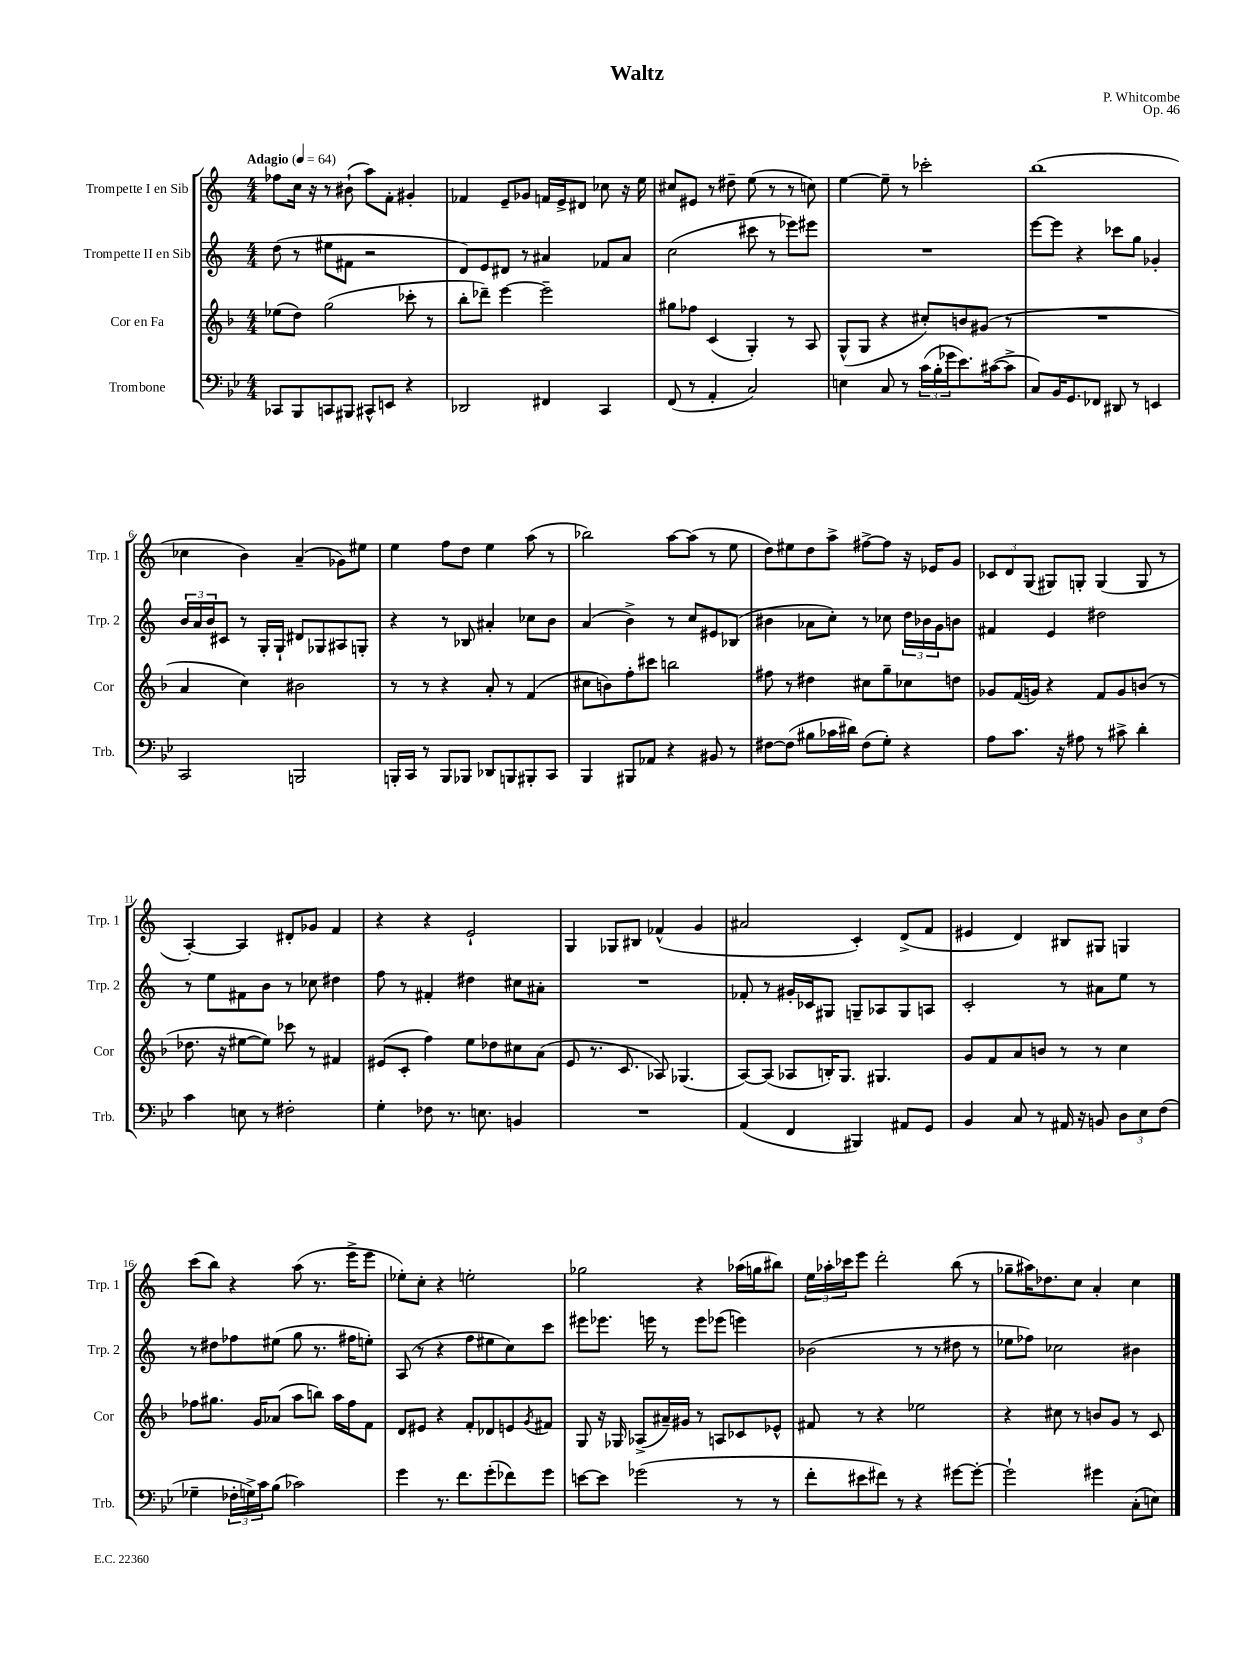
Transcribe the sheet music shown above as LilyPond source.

\header { title = "Waltz" composer = "P. Whitcombe" opus = "Op. 46" }
<<
\new StaffGroup <<
\new Staff = "s0" \with { instrumentName = "Trompette I en Sib" shortInstrumentName = "Trp. 1" } {
    \clef treble \key c \major \numericTimeSignature \time 4/4 \tempo "Adagio" 4 = 64
    fes''8 c''16 r16 r8 bis'8-!( a''8) f'8-. gis'4-. |
    fes'4 e'8-- ges'8 f'16 e'16-> dis'8 ces''8 r16 e''16 |
    cis''8 eis'8 r8 dis''8-- e''8( r8 r8 c''8) |
    e''4~ e''8-- r8 ces'''2-. |
    b''1( |
    ces''4 b'4) a'4--( ges'8) eis''8 |
    e''4 f''8 d''8 e''4 a''8( r8 |
    bes''2) a''8~ a''8( r8 e''8 |
    d''8) eis''8 d''8 a''8-> fis''8~-> fis''8 r16 ees'16 g'8 |
    \tuplet 3/2 { ces'8 d'8 g8( } gis8) g8-. g4( g8 r8 |
    a4~-.) a4 dis'8-. ges'8 f'4 |
    r4 r4 e'2-! |
    g4 ges8 bis8 fes'4-^( g'4 |
    ais'2 c'4-.) d'8->( f'8 |
    eis'4 d'4) bis8 gis8 g4 |
    c'''8( b''8) r4 a''8( r8. e'''16-> e'''8 |
    ees''8-.) c''8-. r4 e''2-. |
    ges''2 r4 aes''16( g''16 bis''8) |
    \tuplet 3/2 { e''16 aes''16-. ces'''16 } e'''8 d'''2-. b''8( r8 |
    ges''8-- ais''16) des''8. c''8 a'4-. c''4 \bar "|." |
}
\new Staff = "s1" \with { instrumentName = "Trompette II en Sib" shortInstrumentName = "Trp. 2" } {
    \clef treble \key c \major \numericTimeSignature \time 4/4
    d''8( r8 eis''8 fis'8 r2 |
    d'8) e'8 dis'8 r8 ais'4 fes'8 ais'8 |
    c''2( cis'''8 r8 ees'''8) eis'''8 |
    R1 |
    e'''8~ e'''8 r4 ces'''8 g''8 ges'4-. |
    \tuplet 3/2 { b'16 a'16 b'16 } cis'8 r8 g16-. g16-! dis'8 ges8 ais8 g8-. |
    r4 r8 bes8 ais'4-. ces''8 b'8 |
    a'4( b'4->) r8 c''8 eis'8 bes8( |
    bis'4 aes'8 c''8-.) r8 ces''8 \tuplet 3/2 { d''16 bes'16 g'16 } b'8 |
    fis'4 e'4 dis''2 |
    r8 e''8 fis'8 b'8 r8 ces''8 dis''4 |
    f''8 r8 fis'4-. dis''4 cis''8 ais'8-. |
    R1 |
    fes'8-. r8 gis'16-. ces'16 gis8 g8-- aes8 g8 a8 |
    c'2-. r8 ais'8 e''8 r8 |
    r8 dis''8 fes''8 eis''8( g''8 r8. fis''16 e''8-.) |
    a8( r8 r4 f''8 eis''8 c''8) c'''8 |
    eis'''8 ees'''8. e'''16 r8 e'''8 ees'''8( e'''4) |
    bes'2( r8 r8 dis''8 r8 |
    ees''8 fes''8) ces''2 bis'4 \bar "|." |
}
\new Staff = "s2" \with { instrumentName = "Cor en Fa" shortInstrumentName = "Cor" } {
    \clef treble \key f \major \numericTimeSignature \time 4/4
    ees''8( d''8) g''2( ces'''8-. r8 |
    bes''8-. des'''8--) e'''4~ e'''2-- |
    gis''8 fes''8 c'4( g4-.) r8 a8 |
    g8-^( g8 r4 cis''8-.) b'8 gis'8( r8 |
    R1 |
    a'4 c''4) bis'2 |
    r8 r8 r4 a'8-. r8 f'4( |
    cis''8 b'8) f''8-. cis'''8 b''2 |
    fis''8 r8 dis''4 cis''8 g''8-- ces''8 d''8 |
    ges'8 f'16( g'16) r4 f'8 g'8 b'8( r8 |
    des''8. r16 eis''8~ eis''8) ces'''8 r8 fis'4 |
    eis'8( c'8-. f''4) e''8 des''8 cis''8 a'8( |
    e'8 r8. c'8. aes8) ges4.( |
    a8~) a8( aes8 b16-.) g8. gis4. |
    g'8 f'8 a'8 b'8 r8 r8 c''4 |
    fes''8 gis''8. g'16 aes'8( a''8 b''8) a''16 fes''16 f'8 |
    d'8 eis'8 r4 f'8-. des'8 e'8 \acciaccatura { g'8 } fis'8 |
    g8 r16 ges16 aes8->( ais'16--) gis'16 r8 a8 ces'8 ees'8-^ |
    fis'8 r8 r4 ees''2 |
    r4 cis''8 r8 b'8 g'8 r8 c'8 \bar "|." |
}
\new Staff = "s3" \with { instrumentName = "Trombone" shortInstrumentName = "Trb." } {
    \clef bass \key bes \major \numericTimeSignature \time 4/4
    ces,8 bes,,8 c,8 bis,,8 cis,8-^ e,8 r4 |
    des,2 fis,4 c,4 |
    f,8( r8 a,4-. c2) |
    e4 c8 r8 \tuplet 3/2 { c'16( bes16-. ges'16 } ees'8.) cis'16~( cis'8-> |
    c8) bes,16 g,8. fes,8 dis,8 r8 e,4 |
    c,2 b,,2 |
    b,,16-. c,16 r8 b,,8 bes,,8 des,8 b,,8 bis,,8-. c,8 |
    bes,,4 bis,,8 aes,8 r4 bis,8 r8 |
    fis8~ fis8( bis8 ces'16 dis'16) fis8( g8-.) r4 |
    a8 c'8. r16 ais8 r8 cis'8-> d'4-. |
    c'4 e8 r8 fis2-. |
    g4-. fes8 r8. e8. b,4 |
    R1 |
    a,4( f,4 bis,,4) ais,8 g,8 |
    bes,4 c8 r8 ais,16 r16 b,8 \tuplet 3/2 { d8 ees8 f8( } |
    ges4-- \tuplet 3/2 { fes16-. g16->) c'16 } bes8( ces'2) |
    g'4 r8. f'8. g'8-.( fes'8) g'8 |
    e'8~ e'8 ges'2( r8 r8 |
    f'8-. eis'8 fis'8) r8 r4 gis'8~ gis'8~-. |
    gis'2-! gis'4 c8-.( e8) \bar "|." |
}
>>
>>
